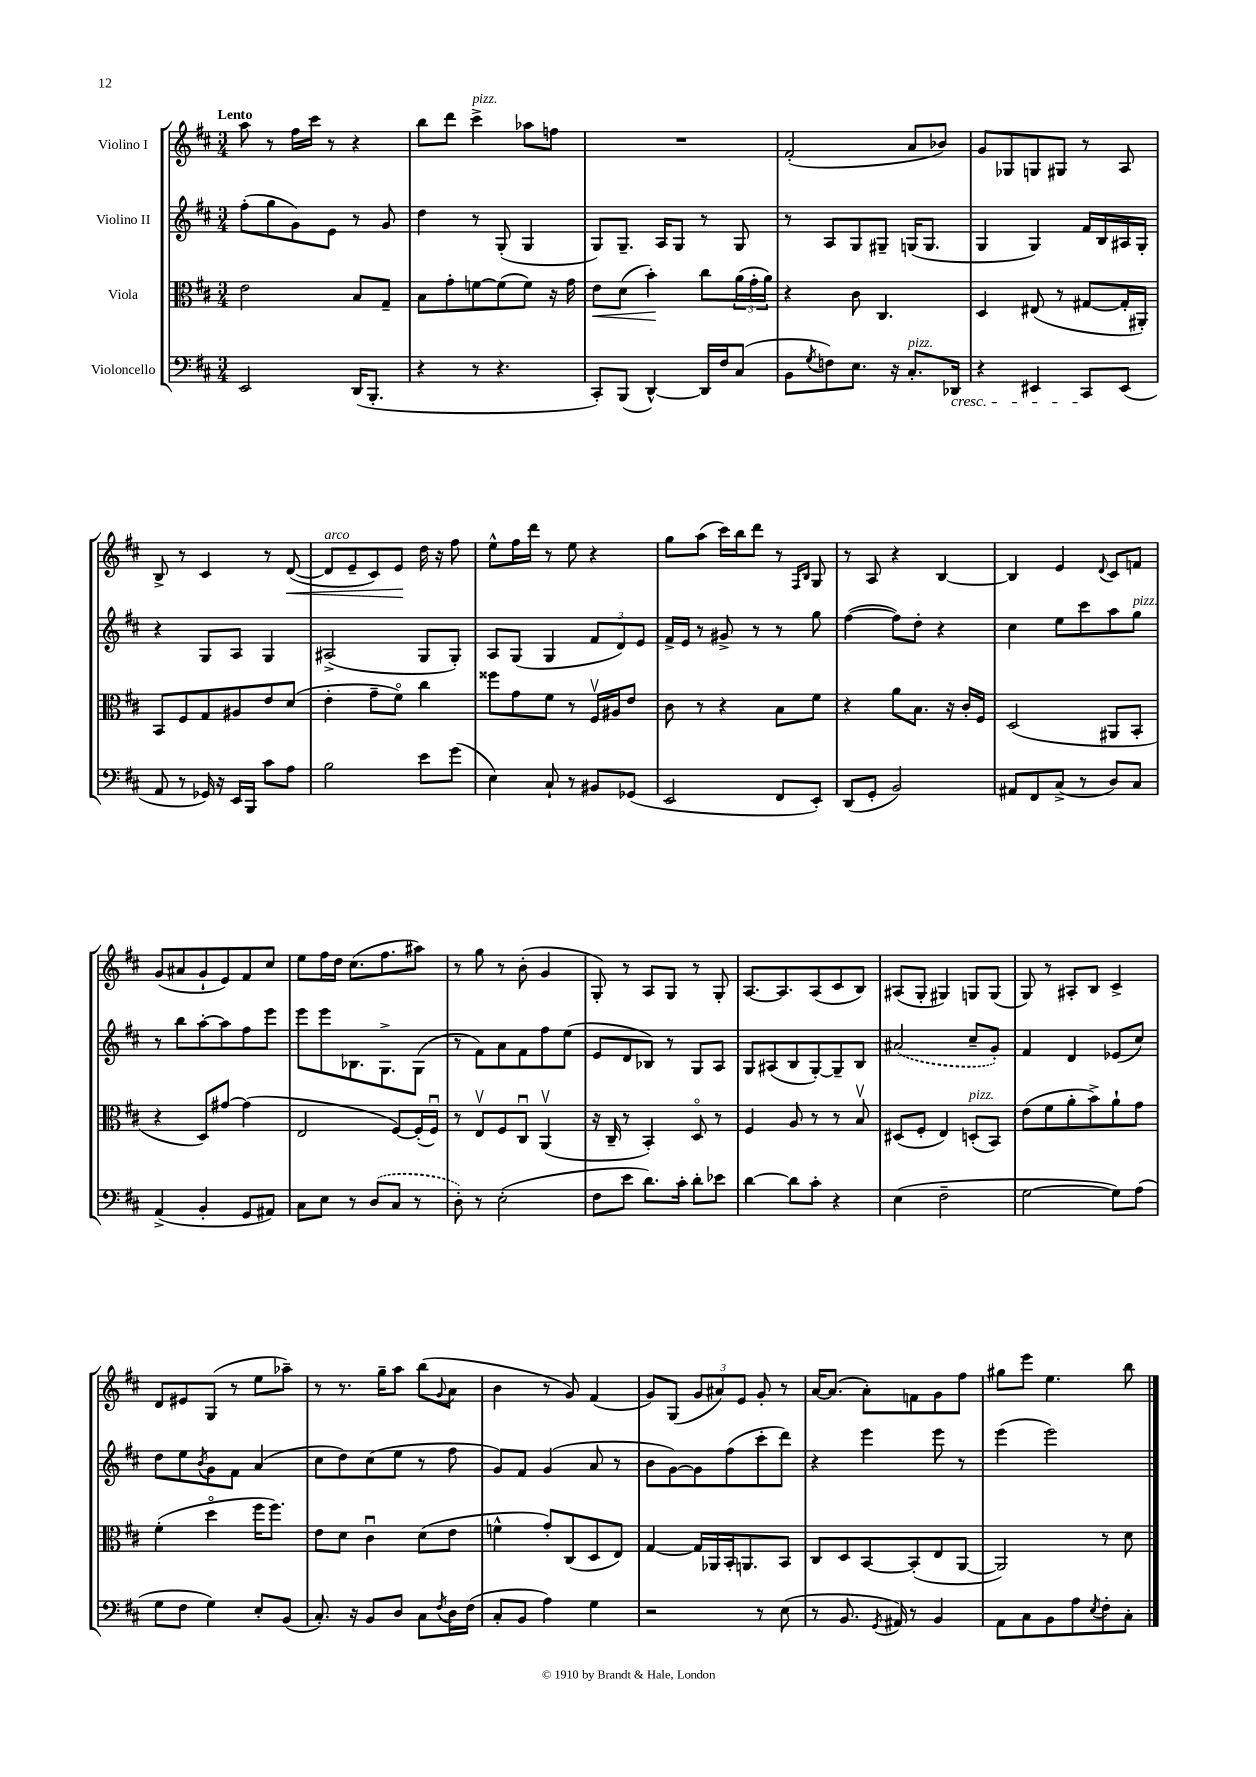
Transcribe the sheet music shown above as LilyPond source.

<<
\new StaffGroup <<
\new Staff = "s0" \with { instrumentName = "Violino I" } {
    \clef treble \key d \major \numericTimeSignature \time 3/4 \tempo "Lento"
    a''8 r8 fis''16 cis'''16 r8 r4 |
    b''8 d'''8 cis'''4->^\markup { \italic "pizz." } aes''8 f''8 |
    R2. |
    fis'2-.( a'8 bes'8) |
    g'8 ges8 g8 gis8 r8 a8 |
    b8-> r8 cis'4 r8 d'8~\<( |
    d'8^\markup { \italic "arco" } e'8-- cis'8) e'8\! d''16 r16 fis''8 |
    e''8-^ fis''16 d'''16 r8 e''8 r4 |
    g''8 a''8( cis'''16) b''16 d'''8 r8 \grace { fis16 b16 } g8 |
    r8 a8 r4 b4~ |
    b4 e'4 \appoggiatura { d'8 } cis'8 f'8 |
    g'8( ais'8 g'8-! e'8) fis'8 cis''8 |
    e''8 fis''16 d''16 cis''8.( fis''8. ais''8) |
    r8 g''8 r8 b'8-.( g'4 |
    g8-.) r8 a8 g8 r8 g8-. |
    a8.~ a8. a8( cis'8 b8) |
    ais8( g8-. gis4) g8 g8( |
    g8) r8 ais8-. b8 cis'4-> |
    d'8 eis'8 g8( r8 e''8 aes''8--) |
    r8 r8. g''16-- a''8 b''8( \appoggiatura { g'8 } a'8 |
    b'4 r8 g'8) fis'4( |
    g'8) g8( \tuplet 3/2 { g'8 ais'8) e'8 } g'8-. r8 |
    a'16~ a'8.( a'8-.) f'8 g'8 fis''8 |
    gis''8 e'''8 e''4. b''8 \bar "|." |
}
\new Staff = "s1" \with { instrumentName = "Violino II" } {
    \clef treble \key d \major \numericTimeSignature \time 3/4
    fis''8-.( g''8 g'8) e'8 r8 g'8 |
    d''4 r8 g8-.( g4 |
    g8) g8.-- a16 g8 r8 g8 |
    r8 a8 g8 gis8-- g16( g8. |
    g4 g4) fis'16 b16 ais16 g16-. |
    r4 g8 a8 g4 |
    ais2->( g8 g8-.) |
    a8 g8( g4 \tuplet 3/2 { fis'8 d'8) e'8 } |
    fis'16-> e'16 r8 gis'8-> r8 r8 g''8 |
    fis''4~( fis''8) d''8-. r4 |
    cis''4 e''8 cis'''8 a''8 g''8^\markup { \italic "pizz." } |
    r8 b''8 a''8~-. a''8 fis''8 e'''8 |
    e'''8 e'''8 bes8. g8.-> g8( |
    r8 fis'8) a'8 fis'8 fis''8 e''8( |
    e'8 d'8 bes8) r8 g8 a8 |
    g8 ais8( b8 g8~-.) g8-- b8 |
    \once \slurDashed ais'2( cis''8-- g'8-.) |
    fis'4 d'4 ees'8( cis''8) |
    d''8 e''8 \acciaccatura { b'8 } g'8 fis'8 a'4( |
    cis''8 d''8) cis''8( e''8 r8 fis''8 |
    g'8) fis'8 g'4( a'8 r8 |
    b'8 g'8~) g'8 fis''8( cis'''8-. d'''8) |
    r4 e'''4 e'''8 r8 |
    e'''4( e'''2) \bar "|." |
}
\new Staff = "s2" \with { instrumentName = "Viola" } {
    \clef alto \key d \major \numericTimeSignature \time 3/4
    e'2 b8 g8-- |
    b8 g'8-. f'8~ f'8( f'8) r16 g'16 |
    e'8\< d'8( b'4-.\!) cis''8 \tuplet 3/2 { a'16( g'16-. a'16) } |
    r4 cis'8 cis4. |
    d4 eis8( r8 gis8~ gis16-. ais,16-.) |
    b,8 fis8 g8 ais8 e'8 d'8( |
    e'4-. g'8-- fis'8\flageolet) cis''4 |
    fisis''8 g'8 fis'8 r8 fis16\upbow ais16 e'8 |
    cis'8 r8 r4 b8 fis'8 |
    r4 a'8 b8. r16 cis'16-. fis16 |
    d2( ais,8 b,8-. |
    r4 d8) gis'8~ gis'4( |
    e2 fis8~) fis16-.( fis16\downbow) |
    r8 e8\upbow fis8 cis8\downbow a,4\upbow( |
    r16 cis16-- r8 b,4-.) d8\flageolet r8 |
    fis4 a8 r8 r8 b8\upbow |
    dis8( fis8-. e4) d8-.^\markup { \italic "pizz." }( b,8) |
    e'8( fis'8 a'8-. b'8->) a'8-! g'8 |
    fis'4-.( d''4\flageolet fis''16 fis''8.) |
    e'8 d'8 cis'4\downbow d'8( e'8 |
    f'4-^ g'8-.) cis8( d8 e8) |
    g4~ g16 aes,16 b,16-. a,8. b,8 |
    cis8 d8 b,8~ b,8-.( e8 a,8~ |
    a,2) r8 d'8 \bar "|." |
}
\new Staff = "s3" \with { instrumentName = "Violoncello" } {
    \clef bass \key d \major \numericTimeSignature \time 3/4
    e,2 d,16( b,,8.-. |
    r4 r8 r4. |
    cis,8-.) b,,8( d,4~-^) d,16 fis16 cis8( |
    b,8 \acciaccatura { g8 } f8) e8. r16 cis8.-.^\markup { \italic "pizz." } des,16\cresc |
    r4 eis,4 cis,8\! eis,8( |
    a,8 r8 ges,16) r16 e,16 b,,16 cis'8 a8 |
    b2 e'8 g'8( |
    e4) cis8-! r8 bis,8 ges,8( |
    e,2 fis,8 e,8-.) |
    d,8( g,8-. b,2) |
    ais,8 fis,8 cis8->( r8 d8) cis8 |
    a,4->( b,4-. g,8 ais,8) |
    cis8 e8 r8 \once \slurDashed d8( cis8 r8 |
    d8-.) r8 e2-.( |
    fis8 e'8 d'8.) cis'16-. d'8-. ees'8 |
    d'4~ d'8 cis'8-. r4 |
    e4( fis2-- |
    g2~ g8) a8( |
    g8 fis8 g4) e8-. b,8( |
    cis8.-.) r16 b,8 d8 cis8 \acciaccatura { fis8 } d16 fis16( |
    cis8-. b,8 a4) g4 |
    r2 r8 e8( |
    r8 b,8. \acciaccatura { g,8 } ais,16) r8 b,4 |
    a,8 cis8 b,8 a8 \acciaccatura { e8 } fis8-. cis8-. \bar "|." |
}
>>
>>
\layout { \context { \Score \remove "Bar_number_engraver" } }
